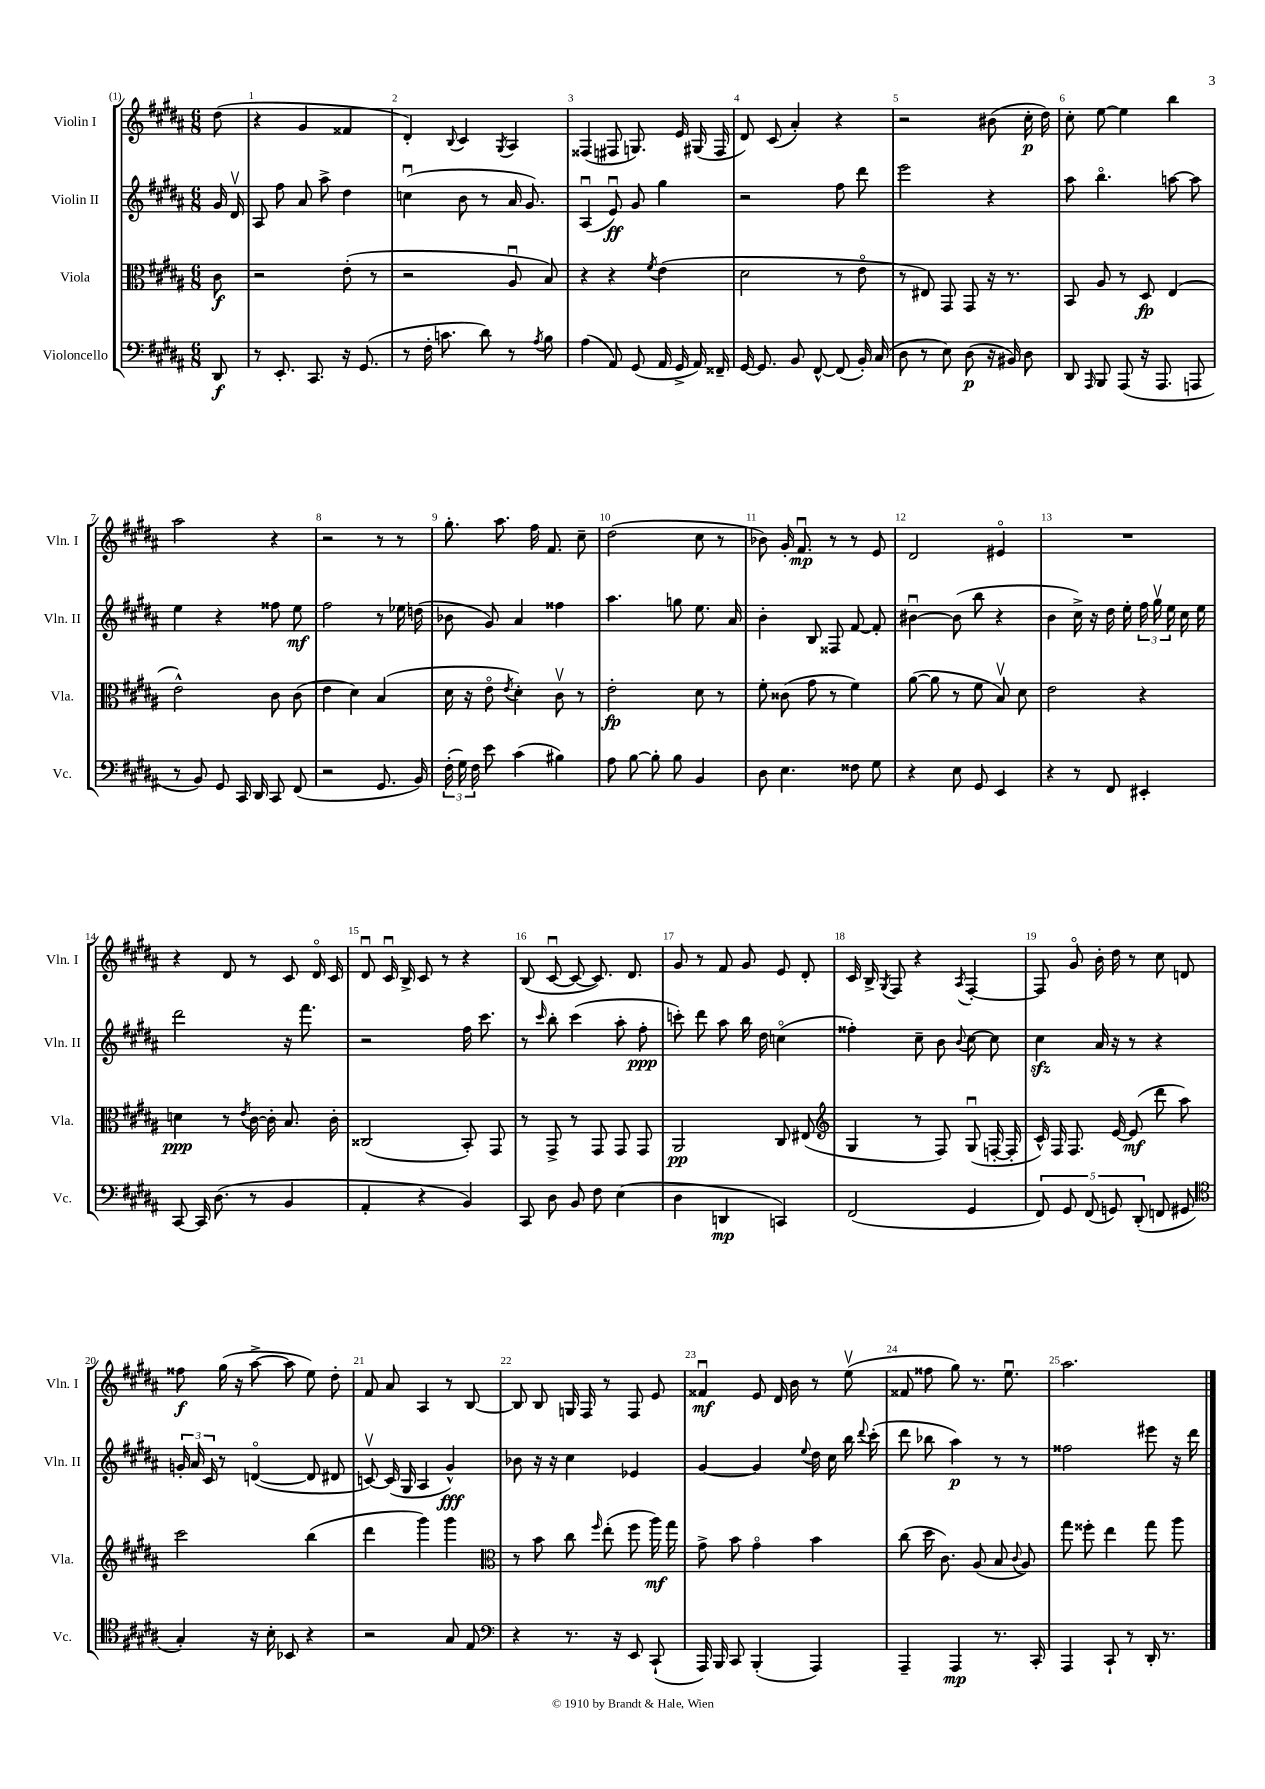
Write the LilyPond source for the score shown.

<<
\new StaffGroup <<
\new Staff = "s0" \with { instrumentName = "Violin I" shortInstrumentName = "Vln. I" } {
    \clef treble \key b \major \numericTimeSignature \time 6/8 \partial 8
    \autoBeamOff dis''8( |
    r4 gis'4 fisis'4 |
    dis'4-.) \appoggiatura { b8 } cis'4 \acciaccatura { gis8 } ais4 |
    fisis4( fis8 g8.) e'16 gis16( fis16 |
    dis'8) cis'8( ais'4-.) r4 |
    r2 bis'8( cis''16-.\p dis''16) |
    cis''8-. e''8~ e''4 b''4 |
    ais''2 r4 |
    r2 r8 r8 |
    gis''8.-. ais''8. fis''16 fis'8. cis''8-- |
    dis''2( cis''8 r8 |
    bes'8) gis'16-. fis'8.\downbow\mp r8 r8 e'8 |
    dis'2 eis'4\flageolet |
    R2. |
    r4 dis'8 r8 cis'8 dis'16\flageolet cis'16 |
    dis'8\downbow cis'16\downbow b16-> cis'8 r8 r4 |
    b8( cis'8~\downbow cis'8~ cis'8.) dis'8. |
    gis'8 r8 fis'8 gis'8 e'8 dis'8-. |
    cis'16 b16-> \acciaccatura { gis8 } fis8 r4 \acciaccatura { ais8 } fis4~-. |
    fis8 gis'8\flageolet b'16-. dis''16 r8 cis''8 d'8 |
    fisis''8\f gis''16( r16 ais''8~-> ais''8 e''8) dis''8-. |
    fis'8 ais'8 ais4 r8 b8~ |
    b8 b8 g16 fis16 r8 fis8 e'8 |
    fisis'4\downbow\mf e'8 dis'16 b'16 r8 e''8\upbow( |
    fisis'8 fisis''8 gis''8) r8. e''8.\downbow |
    ais''2. \bar "|." |
}
\new Staff = "s1" \with { instrumentName = "Violin II" shortInstrumentName = "Vln. II" } {
    \clef treble \key b \major \numericTimeSignature \time 6/8 \partial 8
    \autoBeamOff gis'16 dis'16\upbow |
    ais8 fis''8 ais'8 ais''8-> dis''4 |
    c''4\downbow( b'8 r8 ais'16 gis'8.) |
    ais4\downbow( e'8\downbow\ff) gis'8 gis''4 |
    r2 fis''8 dis'''8 |
    e'''2 r4 |
    ais''8 b''4.\flageolet a''8~ a''8 |
    e''4 r4 fisis''8 e''8\mf |
    fis''2 r8 ees''16 d''16( |
    bes'8 gis'8) ais'4 fisis''4 |
    ais''4. g''8 e''8. ais'16 |
    b'4-. b8 fisis8 fis'8~ fis'8-. |
    bis'4~\downbow bis'8( b''8 r4 |
    b'4 cis''16->) r16 dis''16 e''16-. \tuplet 3/2 { fis''16 gis''16\upbow e''16 } cis''16 e''16 |
    dis'''2 r16 fis'''8. |
    r2 fis''16 cis'''8. |
    r8 \grace { cis'''16 } b''8-. cis'''4( ais''8-. fis''8-.\ppp |
    c'''8-.) dis'''8 ais''8 b''16 dis''16 c''4\flageolet( |
    fisis''4-.) cis''8-- b'8 \appoggiatura { b'8 } cis''8~ cis''8 |
    cis''4\sfz ais'16 r16 r8 r4 |
    \tuplet 3/2 { g'16-. ais'16 cis'16 } r8 d'4~\flageolet( d'8 dis'8 |
    c'8~\upbow) c'16( gis16 ais4 gis'4-^\fff) |
    bes'8 r16 r16 cis''4 ees'4 |
    gis'4~ gis'4 \appoggiatura { e''8 } dis''16 cis''16 b''16 \appoggiatura { dis'''8 } cis'''16-.( |
    dis'''8 bes''8 ais''4\p) r8 r8 |
    fisis''2 eis'''8 r16 dis'''16 \bar "|." |
}
\new Staff = "s2" \with { instrumentName = "Viola" shortInstrumentName = "Vla." } {
    \clef alto \key b \major \numericTimeSignature \time 6/8 \partial 8
    \autoBeamOff cis'8\f |
    r2 e'8-.( r8 |
    r2 ais8\downbow b8) |
    r4 r4 \acciaccatura { fis'8 } e'4( |
    dis'2 r8 e'8\flageolet |
    r8 eis8) gis,8 gis,8 r16 r8. |
    b,8 ais8 r8 dis8\fp e4( |
    e'2-^) cis'8 cis'8( |
    e'4 dis'4) b4( |
    dis'16 r16 e'8\flageolet \acciaccatura { e'8 } dis'4-.) cis'8\upbow r8 |
    e'2-.\fp dis'8 r8 |
    fis'8-. cisis'8( gis'8 r8 fis'4) |
    ais'8~( ais'8 r8 fis'8 b8\upbow) dis'8 |
    e'2 r4 |
    d'4\ppp r8 \acciaccatura { e'8 } cis'16~ cis'16-. b8. cis'16-. |
    cisis2( b,8-.) gis,8 |
    r8 gis,8-> r8 gis,8 gis,8 gis,8 |
    ais,2\pp cis8 eis8( |
    \clef treble gis4 r8 fis8) gis8\downbow( f16~-. f16-. |
    cis'16-^) fis16 fis8. e'16~ e'8\mf( dis'''8 ais''8) |
    cis'''2 b''4( |
    dis'''4 gis'''4) gis'''4 |
    \clef alto r8 b'8 cis''8 \grace { fis''16 } e''8-.( fis''8 ais''16\mf) gis''16 |
    gis'8-> b'8 gis'4\flageolet b'4 |
    cis''8( dis''16 cis'8.) ais8( b8 \appoggiatura { cis'8 } ais8) |
    gis''8 fisis''8-. e''4 gis''8 ais''8 \bar "|." |
}
\new Staff = "s3" \with { instrumentName = "Violoncello" shortInstrumentName = "Vc." } {
    \clef bass \key b \major \numericTimeSignature \time 6/8 \partial 8
    \autoBeamOff dis,8\f |
    r8 e,8.-. cis,8. r16 gis,8.( |
    r8 fis16-. c'8. dis'8) r8 \acciaccatura { ais8 } b8 |
    ais4( ais,8) gis,8( ais,16 gis,16-> ais,16) fisis,16-- |
    gis,16~ gis,8. b,8 fis,8~-^ fis,8( b,16-.) cis16( |
    dis8 r8 e8) dis8\p( r16 bis,16) dis8 |
    dis,8 \grace { ais,,16 } b,,8 ais,,8( r16 ais,,8. a,,8 |
    r8 b,8) gis,8 cis,16 dis,16 cis,8 fis,8( |
    r2 gis,8. b,16) |
    \tuplet 3/2 { fis16-.( gis16) fis16 } e'8 cis'4( bis4) |
    ais8 b8~ b8-. b8 b,4 |
    dis8 e4. fisis8 gis8 |
    r4 e8 gis,8 e,4 |
    r4 r8 fis,8 eis,4-. |
    cis,8~ cis,16 dis8.( r8 b,4 |
    ais,4-. r4 b,4) |
    cis,8 dis8 b,8 fis8 e4( |
    dis4 d,4\mp c,4) |
    fis,2( gis,4 |
    \tuplet 5/4 { fis,8) gis,8 fis,8( g,8) dis,8-.( } f,8 gis,8 |
    \clef tenor gis4-.) r16 b16-. bes,8 r4 |
    r2 gis8 e8 |
    \clef bass r4 r8. r16 e,8 cis,8-!( |
    ais,,16) b,,16 cis,8 b,,4-.( ais,,4) |
    ais,,4-- ais,,4\mp r8. cis,16-. |
    ais,,4 cis,8-! r8 dis,16-. r8. \bar "|." |
}
>>
>>
\layout { \context { \Score \override BarNumber.break-visibility = ##(#f #t #t) barNumberVisibility = #all-bar-numbers-visible } }
